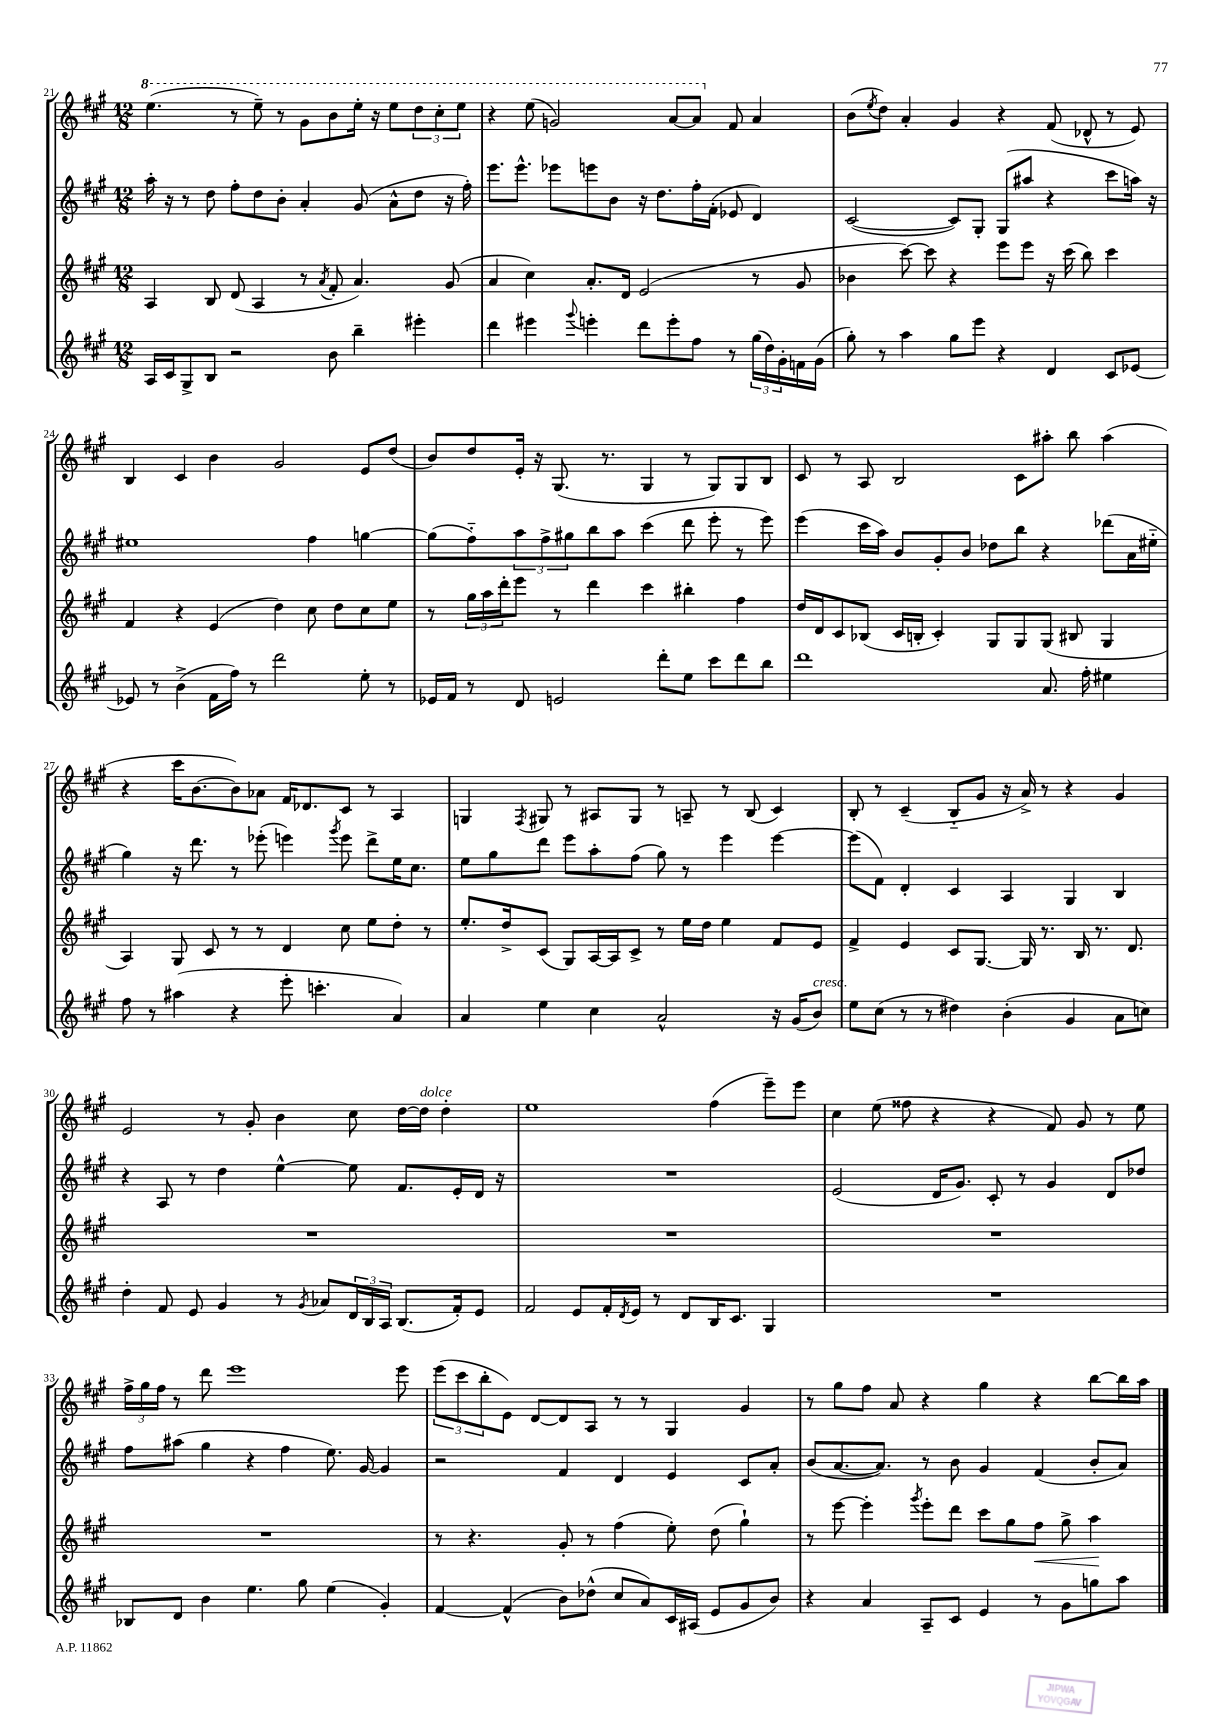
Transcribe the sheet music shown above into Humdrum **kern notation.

**kern	**kern	**dynam	**kern	**kern
*part4	*part3	*part3	*part2	*part1
*staff4	*staff3	*staff3	*staff2	*staff1
*clefG2	*clefG2	*	*clefG2	*clefG2
*k[f#c#g#]	*k[f#c#g#]	*	*k[f#c#g#]	*k[f#c#g#]
*M12/8	*M12/8	*	*M12/8	*M12/8
*	*	*	*	*8va
=21	=21	=21	=21	=21
16A/LL	4A/	.	16aa'\	(4.eee\
16c#/J	.	.	16r	.
8G#^/	.	.	8r	.
8B/J	8B/	.	8dd\	.
2r	(8d/	.	8ff#'\L	8r
.	4A/	.	8dd\	8eee~\)
.	.	.	8b'\J	8r
.	8r	.	4a'/	8gg#\L
.	8qa/	.	.	.
8b\	8f#'/	.	.	8bb\
4bb~\	4.a/)	.	(8g#/	16eee'\Jk
.	.	.	.	16r
.	.	.	8a^^\L	8eee\L
4eee#X'\	.	.	8dd\J	12ddd\
.	.	.	.	12ccc#'\
.	(8g#/	.	16r	.
.	.	.	.	12eee\J
.	.	.	16ff#'\)	.
=22	=22	=22	=22	=22
4ddd\	4a/	.	8.eee\L	4r
.	.	.	8.eee^^\J	.
4eee#X\	4cc#\)	.	.	(8eee\
.	.	.	8eee-X\L	2ggn/)
8qqggg#/	.	.	.	.
4eeen'\	8.a'/L	.	8eeen\	.
.	.	.	8b\J	.
.	16d/Jk	.	.	.
8ddd\L	(2e/	.	16r	.
.	.	.	8.dd\L	.
8eee'\	.	.	.	[8aa/L
8ff#\J	.	.	16ff#'\L	8aa/J]
.	.	.	(16f#'\JJ	.
*	*	*	*	*X8va
8r	.	.	8e-X/	8f#/
(24gg#\LL	8r	.	4d/)	4a/
24dd\)	.	.	.	.
24g#'\	.	.	.	.
16fn\	8g#/	.	.	.
(16g#\JJ	.	.	.	.
=23	=23	=23	=23	=23
8gg#'\)	4b-X\	.	([2c#/	(8b\L
.	.	.	.	8qee/
8r	.	.	.	8dd\J)
4aa\	[8ccc#\)	.	.	4a'/
.	8ccc#\]	.	.	.
8gg#\L	4r	.	8c#/L])	4g#/
8eee\J	.	.	8G#'/J	.
4r	8eee\L	.	(8G#/L	4r
.	8eee\J	.	8aa#X/J	.
4d/	16r	.	4r	(8f#/
.	(16ccc#\	.	.	.
.	8bb\)	.	.	8d-X^^/
8c#/L	4ccc#\	.	8ccc#\L	8r
[8e-X/J	.	.	16aan\Jk)	8e/)
.	.	.	16r	.
!!LO:LB:g=z
=24	=24	=24	=24	=24
8e-X/]	4f#/	.	1ee#X	4B/
8r	.	.	.	.
(4b^\	4r	.	.	4c#/
16f#\LL	(4e/	.	.	4b\
16ff#\JJ)	.	.	.	.
8r	.	.	.	.
2ddd\	4dd\)	.	.	2g#/
.	8cc#\	.	4ff#\	.
.	8dd\L	.	.	.
8ee'\	8cc#\	.	[4ggn\	8e/L
8r	8ee\J	.	.	(8dd/J
=25	=25	=25	=25	=25
16e-X/LL	8r	.	(8gg\L]	8b/L)
16f#/JJ	.	.	.	.
8r	24gg#\LL	.	8ff#\)	8dd/
.	24aa\	.	.	.
.	24ddd'\J	.	.	.
8d/	8eee\J	.	12aa\	16e'/Jk
.	.	.	.	16r
.	.	.	12ff#^\	.
2en/	8r	.	.	(8.G#/
.	.	.	12gg#X\	.
.	4ddd\	.	8bb\	.
.	.	.	.	8.r
.	.	.	8aa\J	.
.	4ccc#\	.	(4ccc#\	4G#/
8ddd'\L	.	.	.	.
8ee\J	4bb#X'\	.	8ddd\	8r
8ccc#\L	.	.	8eee'\	8G#/L)
8ddd\	4ff#\	.	8r	8G#/
8bb\J	.	.	8eee\)	8B/J
=26	=26	=26	=26	=26
1ddd	16dd/LL	.	(4eee\	8c#/
.	16d/J	.	.	.
.	8c#/	.	.	8r
.	(8B-X/J	.	16ccc#\LL	8A/
.	.	.	16aa\JJ)	.
.	16c#/LL	.	8b/L	2B/
.	16Bn'/JJ	.	.	.
.	4c#'/)	.	8g#'/	.
.	.	.	8b/J	.
.	8G#/L	.	8dd-X\L	.
.	8G#/	.	8bb\J	8c#\L
8.a/	(8G#/J	.	4r	8aa#X'\J
.	8B#X/	.	.	8bb\
16ff#'\	.	.	.	.
4ee#X\	4G#/	.	(8ddd-X\L	(4aa#\
.	.	.	16a\L	.
.	.	.	16ee#X\JJ	.
!!LO:LB:g=z
=27	=27	=27	=27	=27
8ff#\	4A/)	.	4gg#\)	4r
8r	.	.	.	.
(4aa#X\	8G#/	.	16r	16ccc#\KL
.	.	.	8.ddd\	[8.b\
.	8c#/	.	.	.
4r	8r	.	8r	8b\])
.	8r	.	(8eee-X'\	8a-X\J
8eee'\	4d/	.	4eeen\)	16f#/KL
.	.	.	.	8.d-X/
4.cccn'\	.	.	.	.
.	.	.	8qggg#/	.
.	8cc#\	.	8eee\	8c#/J
.	8ee\L	.	8ddd^\L	8r
4a/)	8dd'\J	.	16ee\K	4A/
.	.	.	8.cc#\J	.
.	8r	.	.	.
=28	=28	=28	=28	=28
4a/	8.ee'/L	.	8ee\L	4Gn/
.	.	.	8gg#\	.
.	16dd^/k	.	.	.
.	.	.	.	8qF#/
4ee\	(8c#/J	.	8ddd\J	8G#X/
.	8G#/L)	.	8eee\L	8r
4cc#\	[16A/L	.	8aa'\	8A#X/L
.	16A/J]	.	.	.
.	8c#^/J	.	(8ff#\J	8G#/J
2a^^/	8r	.	8gg#\)	8r
.	16ee\LL	.	8r	8An~/
.	16dd\JJ	.	.	.
.	4ee\	.	4eee\	8r
.	.	.	.	(8B/
16r	8f#/L	.	[4eee\	4c#/)
(16g#/KL	.	.	.	.
!LO:TX:a:i:t=cresc.	!	!	!	!
8b/J)	8e/J	.	.	.
=29	=29	=29	=29	=29
8ee\L	4f#^/	.	(8eee\L]	8B'/
(8cc#\J	.	.	8f#\J)	8r
8r	4e/	.	4d'/	(4c#~/
8r	.	.	.	.
4dd#X\)	8c#/L	.	4c#/	8B/L
.	[8.G#/J	.	.	8g#/J
(4b'\	.	.	4A/	16r
.	16G#/]	.	.	16a^/)
.	8.r	.	.	8r
4g#/	.	.	4G#/	4r
.	16B/	.	.	.
.	8.r	.	.	.
8a\L	.	.	4B/	4g#/
.	8.d/	.	.	.
8ccn\J)	.	.	.	.
!!LO:LB:g=z
=30	=30	=30	=30	=30
4dd'\	1.r	.	4r	2e/
8f#/	.	.	8A/	.
8e/	.	.	8r	.
4g#/	.	.	4dd\	8r
.	.	.	.	8g#'/
8r	.	.	[4ee^^\	4b\
8qg#/	.	.	.	.
8a-X/L	.	.	.	.
24d/L	.	.	8ee\]	8cc#\
24B/	.	.	.	.
24A/JJ	.	.	.	.
(8.B/L	.	.	8.f#/L	[16dd\LL
!	!	!	!	!LO:TX:a:i:t=dolce
.	.	.	.	16dd\JJ]
.	.	.	.	4dd'\
16f#'/k)	.	.	16e'/L	.
8e/J	.	.	16d/JJ	.
.	.	.	16r	.
=31	=31	=31	=31	=31
2f#/	1.r	.	1.r	1ee
8e/L	.	.	.	.
16f#'/L	.	.	.	.
8qd/	.	.	.	.
16e/JJ	.	.	.	.
8r	.	.	.	.
8d/L	.	.	.	.
16B/K	.	.	.	(4ff#\
8.c#/J	.	.	.	.
4G#/	.	.	.	8eee~\L)
.	.	.	.	8eee\J
=32	=32	=32	=32	=32
1.r	1.r	.	(2e/	4cc#\
.	.	.	.	(8ee\
.	.	.	.	8ff##X\
.	.	.	16d/KL	4r
.	.	.	8.g#/J)	.
.	.	.	8c#'/	4r
.	.	.	8r	.
.	.	.	4g#/	8f#/)
.	.	.	.	8g#/
.	.	.	8d/L	8r
.	.	.	8dd-X/J	8ee\
!!LO:LB:g=z
=33	=33	=33	=33	=33
8B-X/L	1.r	.	8ff#\L	24ff#^\LL
.	.	.	.	24gg#\
.	.	.	.	24ff#\JJ
8d/J	.	.	(8aa#X\J	8r
4b\	.	.	4gg#\	8ddd\
.	.	.	.	1eee
4.ee\	.	.	4r	.
.	.	.	4ff#\	.
8gg#\	.	.	.	.
(4ee\	.	.	8.ee\)	.
.	.	.	[16g#/	.
4g#'/)	.	.	4g#/]	.
.	.	.	.	8eee\
=34	=34	=34	=34	=34
[4f#/	8r	.	2r	(12eee\L
.	.	.	.	12ccc#\
.	4.r	.	.	.
.	.	.	.	12bb'\
(4f#^^/]	.	.	.	8e\J)
.	.	.	.	[8d/L
8b\L)	8g#'/	.	4f#/	8d/]
(8dd-X^^\J	8r	.	.	8A/J
8cc#/L	(4ff#\	.	4d/	8r
8a/)	.	.	.	8r
16c#/L	8ee'\)	.	4e/	4G#/
(16A#X/JJ	.	.	.	.
8e/L	(8dd\	.	.	.
8g#/	4gg#`\)	.	8c#/L	4g#/
8b/J)	.	.	8a'/J	.
=35	=35	=35	=35	=35
4r	8r	.	(8b/L	8r
.	[8eee\	.	[8.a/	8gg#\L
4a/	4eee'\]	.	.	8ff#\J
.	.	.	8.a/J])	.
.	.	.	.	8a/
.	8qggg#/	.	.	.
8A~/L	8eee'\L	.	8r	4r
8c#/J	8ddd\J	.	8b\	.
4e/	8ccc#\L	.	4g#/	4gg#\
.	8gg#\	.	.	.
!	!	!LO:HP:b	!	!
8r	8ff#\J	<	(4f#/	4r
8g#\L	8gg#^\	.	.	.
8ggn\	4aa\	.	8b'/L	[8bb\L
8aa\J	.	.	8a/J)	16bb\L]
.	.	.	.	16aa\JJ
.	.	[	.	.
==	==	==	==	==
*-	*-	*-	*-	*-
